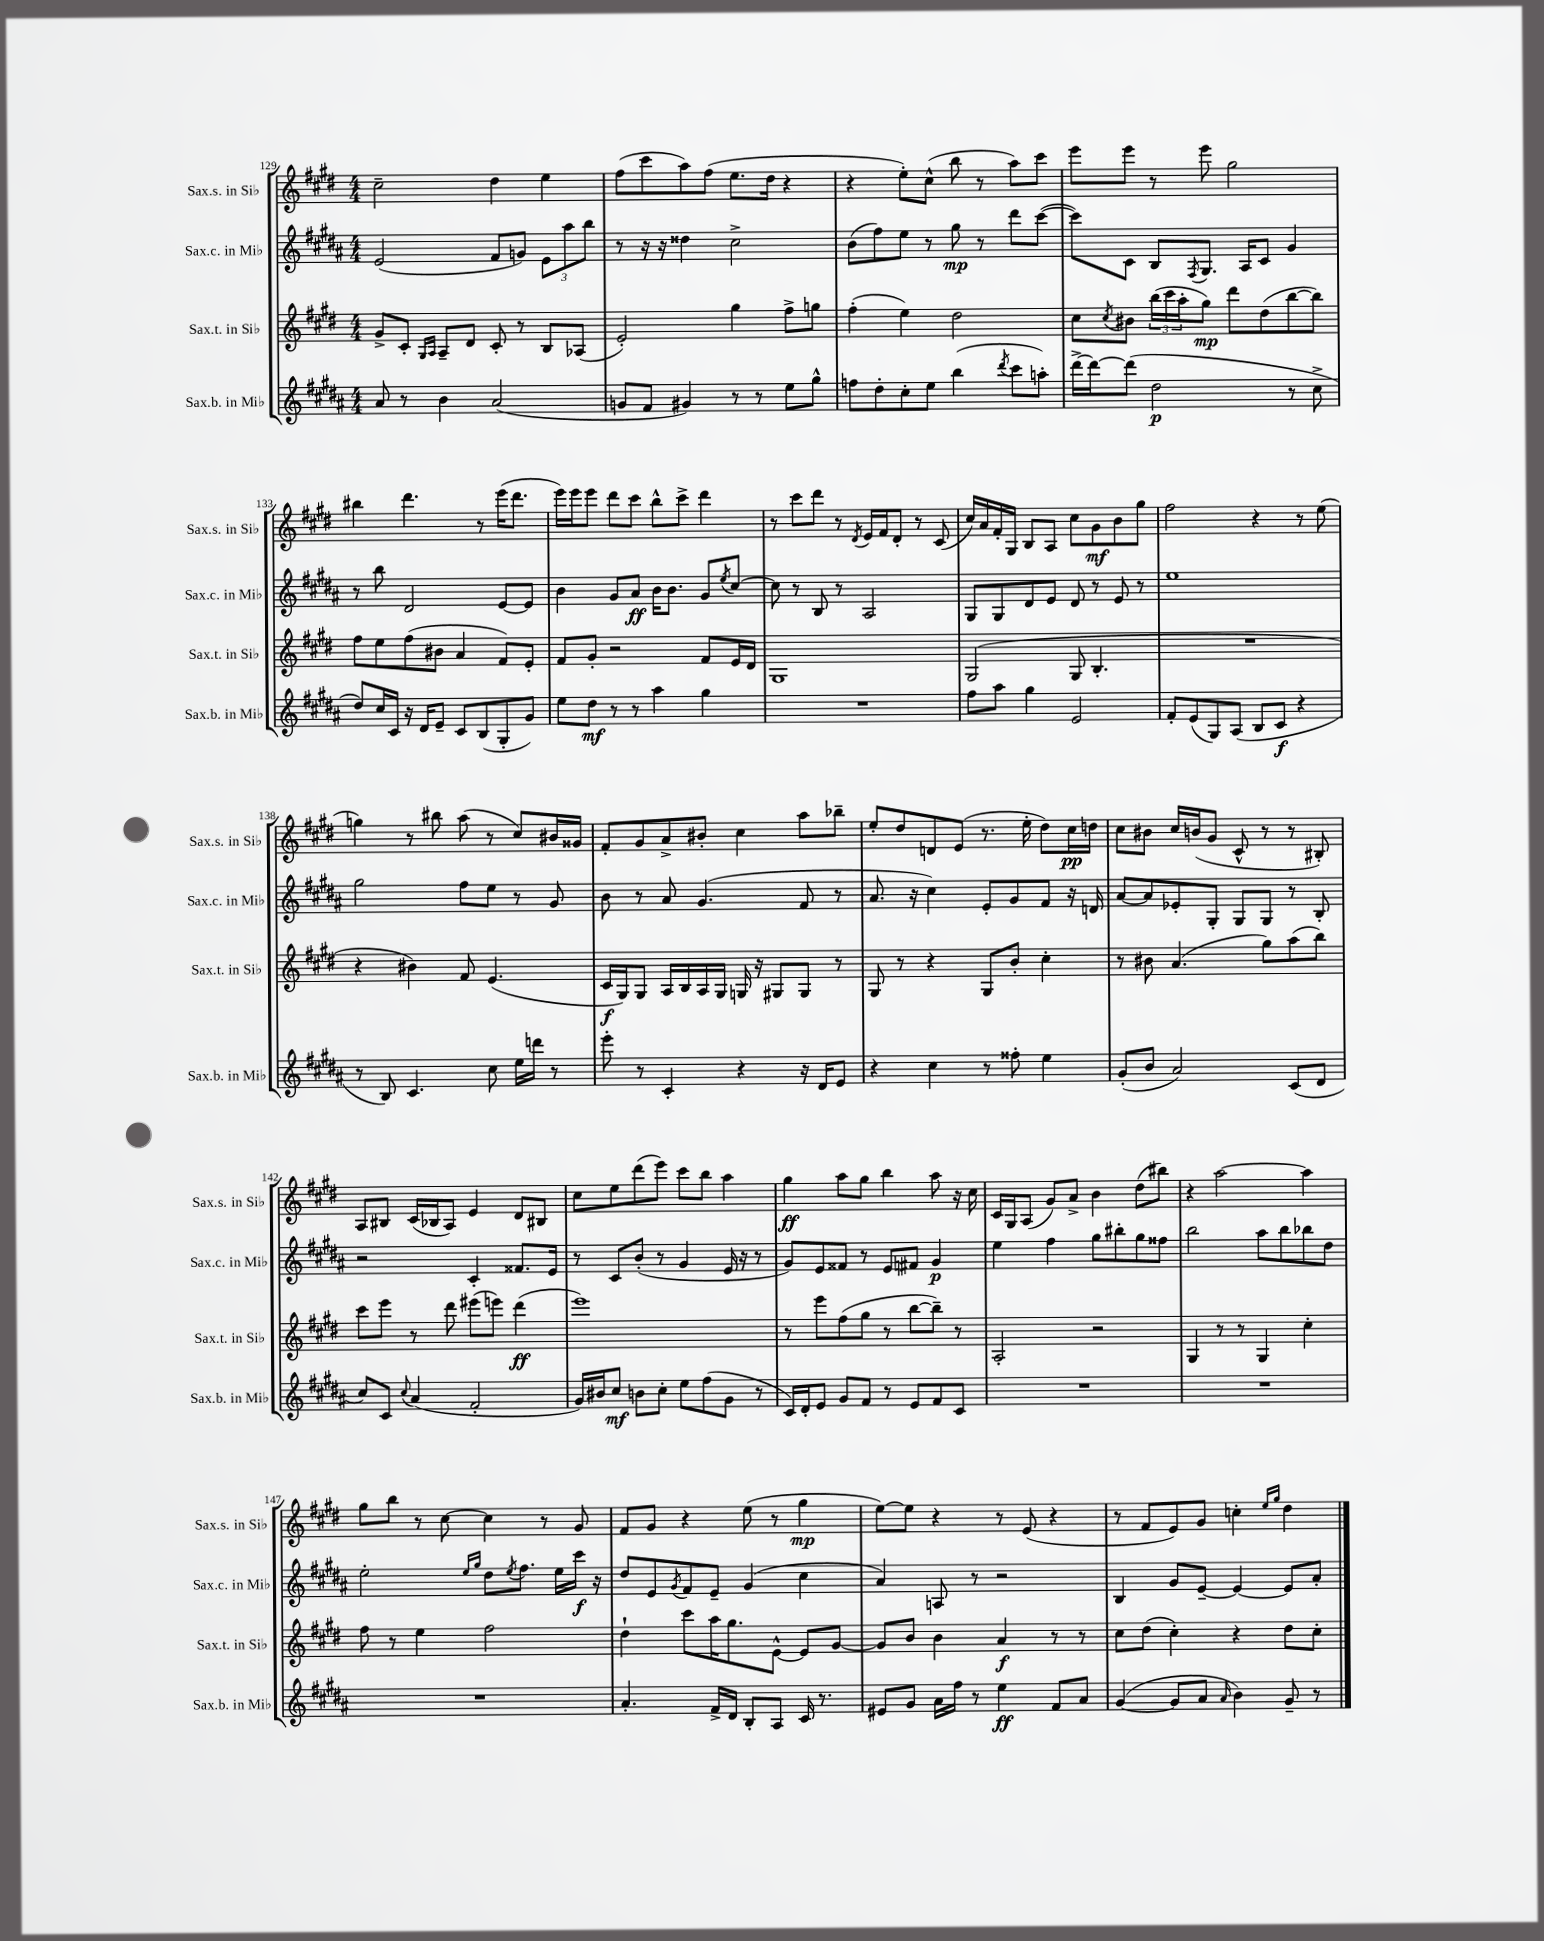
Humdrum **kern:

**kern	**kern	**kern	**kern
*staff4	*staff3	*staff2	*staff1
*clefG2	*clefG2	*clefG2	*clefG2
*k[f#c#g#d#a#]	*k[f#c#g#d#]	*k[f#c#g#d#a#]	*k[f#c#g#d#]
*M4/4	*M4/4	*M4/4	*M4/4
8a#	8g#^	(2e	2cc#~
8r	8c#'	.	.
.	16qqG#	.	.
.	16qqA	.	.
4b	8A~	.	.
.	8d#	.	.
(2a#	8c#'	8f#	4dd#
.	8r	8g)	.
.	8B	12e	4ee
.	.	12aa#	.
.	(8A-	.	.
.	.	12bb	.
=	=	=	=
8g	2e')	8r	(8ff#
8f#	.	16r	8ccc#
.	.	16r	.
4g#)	.	4dd##	8aa)
.	.	.	(8ff#
8r	4gg#	2cc#^	8.ee
8r	.	.	.
.	.	.	16dd#
8ee	8ff#^	.	4r
8gg#^^	8gg	.	.
=	=	=	=
8ff	(4ff#'	(8b	4r
8dd#'	.	8ff#)	.
8cc#'	4ee)	8ee	8ee')
8ee	.	8r	(8cc#^^
(4bb	2dd#	8gg#	8bb
.	.	8r	8r
8qddd#	.	.	.
8ccc#	.	8ddd#	8aa)
8aa')	.	([8ccc#	8ccc#
=	=	=	=
[16ddd#^	8cc#	8ccc#])	8eee
16ddd#_	.	.	.
.	8qcc#	.	.
(8ddd#]	8b#	8c#	8eee
2dd#	(24bb	8B	8r
.	24ccc#	.	.
.	24aa'	.	.
.	.	8qF#	.
.	8gg#)	8.G#	8eee
.	8ddd#	.	2gg#
.	.	16A#	.
.	(8dd#	8c#	.
8r	[8bb	4g#	.
8cc#^	8bb])	.	.
=	=	=	=
8dd#)	8ff#	8r	4bb#
16cc#	8ee	8bb	.
16c#	.	.	.
16r	(8ff#	2d#	4.ddd#
16d#	.	.	.
8e~	8b#	.	.
8c#	4a	.	.
(8B	.	.	8r
8G#'	8f#)	[8e	(16eee
.	.	.	8.ddd#
8g#)	8e'	8e]	.
=	=	=	=
8ee	8f#	4b	16eee)
.	.	.	16eee
8dd#	8g#'	.	8eee
8r	2r	8g#	8ddd#
8r	.	8a#	8ccc#
4aa#	.	16b	8bb^^
.	.	8.b	.
.	.	.	8ccc#^
4gg#	8f#	8g#	4ddd#
.	.	8qee	.
.	16e	[8cc#	.
.	16d#	.	.
=	=	=	=
1r	1G#	8cc#]	8r
.	.	8r	8ccc#
.	.	8B	8ddd#
.	.	8r	8r
.	.	.	8qd#
.	.	2A#	16e
.	.	.	16f#
.	.	.	8d#'
.	.	.	8r
.	.	.	(8c#
=	=	=	=
8ff#	(2G#	8G#	16cc#)
.	.	.	16a
8aa#	.	8G#	16f#'
.	.	.	16G#
4gg#	.	8d#	8B
.	.	8e	8A
2e	8G#	8d#	8cc#
.	4.B'	8r	8g#
.	.	8e	8b
.	.	8r	8gg#
=	=	=	=
8f#'	1r	1ee	2ff#
(8e	.	.	.
8G#)	.	.	.
(8A#	.	.	.
8B	.	.	4r
8c#	.	.	.
4r	.	.	8r
.	.	.	(8ee
=	=	=	=
8r	4r	2gg#	4gg)
8B)	.	.	.
4.c#	4b#)	.	8r
.	.	.	8bb#
.	8f#	8ff#	(8aa
8cc#	(4.e	8ee	8r
16ee	.	8r	8cc#)
16ddd	.	.	.
8r	.	8g#	16b#
.	.	.	16g##
=	=	=	=
8eee'	16c#	8b	8f#'
.	16G#)	.	.
8r	8G#	8r	8g#
4c#'	16A	8a#	8a^
.	16B	.	.
.	16A	(4.g#	8b#'
.	16G#	.	.
4r	16G	.	4cc#
.	16r	.	.
.	8G#	.	.
16r	8G#	8f#	8aa
16d#	.	.	.
8e	8r	8r	8bb-~
=	=	=	=
4r	8G#	8.a#	8ee'
.	8r	.	8dd#
.	.	16r	.
4cc#	4r	4cc#)	8d
.	.	.	(8e
8r	8G#	8e'	8.r
8ff##'	8b'	8g#	.
.	.	.	16ee'
4ee	4cc#'	8f#	8dd#)
.	.	16r	16cc#
.	.	16d	16dd
=	=	=	=
(8g#'	8r	[8a#	8cc#
8b	8b#	8a#]	8b#
2a#)	(4.a	8e-'	16cc#
.	.	.	(16b
.	.	8G#'	8g#
.	.	8G#	8c#^^
.	8gg#)	8G#	8r
(8c#	(8aa	8r	8r
8d#	8bb)	8B'	8B#')
=	=	=	=
8cc#)	8ccc#	2r	8A
8c#	8eee	.	8B#
8qqcc#	.	.	.
(4a#	8r	.	(16c#
.	.	.	16B-
.	8ddd#	.	8A)
2f#'	(8eee#	4c#'	4e
.	8eee)	.	.
.	(4ddd#	8.f##	8d#
.	.	.	8B#
.	.	16e	.
=	=	=	=
16g#)	1eee)	8r	8cc#
16b#	.	.	.
8cc#	.	8c#	8ee
8b	.	(8b'	(8ddd#
8cc#'	.	8r	8eee)
8ee	.	4g#	8ccc#
(8ff#	.	.	8bb
8g#	.	16e	4aa
.	.	16r	.
8r	.	8r	.
=	=	=	=
16c#)	8r	8g#)	4gg#
16d#'	.	.	.
8e	8eee	8e	.
8g#	(8ff#	8f##	8aa
8f#	8gg#	8r	8gg#
8r	8r	8e	4bb
8e	[8bb	8f#	.
8f#	8bb~])	4g#	8aa
8c#	8r	.	16r
.	.	.	16cc#
=	=	=	=
1r	2A'	4ee	16c#
.	.	.	16G#
.	.	.	(8A
.	.	4ff#	8g#)
.	.	.	8a^
.	2r	8gg#	4b
.	.	8bb#'	.
.	.	8gg#	(8dd#
.	.	8ff##	8bb#)
=	=	=	=
1r	4G#	2bb	4r
.	8r	.	[2aa
.	8r	.	.
.	4G#	8aa#	.
.	.	8bb	.
.	4cc#'	8bb-	4aa]
.	.	8dd#	.
=	=	=	=
1r	8ff#	2ee'	8gg#
.	8r	.	8bb
.	4ee	.	8r
.	.	.	[8cc#
.	.	16qqee	.
.	.	16qqgg#	.
.	2ff#	8dd#	4cc#]
.	.	8qee	.
.	.	8.ff#	.
.	.	.	8r
.	.	16ee	.
.	.	16ccc#	8g#
.	.	16r	.
=	=	=	=
4.a#'	4dd#`	8dd#	8f#
.	.	8e	8g#
.	.	8qg#	.
.	8ccc#	8f#	4r
16f#^	16aa	8e~	.
16d#	8.gg#	.	.
8B'	.	(4g#	(8ee
8A#	[8e^^	.	8r
16c#	8e]	4cc#	4gg#
8.r	.	.	.
.	[8g#	.	.
=	=	=	=
8e#	8g#]	4a#)	[8ee)
8g#	8b	.	8ee]
16a#	4b	8A	4r
16ff#	.	.	.
8r	.	8r	.
4ee	4a	2r	8r
.	.	.	(8e
8f#	8r	.	4r
8a#	8r	.	.
=	=	=	=
([4g#	8cc#	4B	8r
.	(8dd#	.	8f#
8g#]	4cc#')	8g#	8e)
8a#	.	[8e~	8g#
16qqa#	.	.	.
4b)	4r	4e_	4cc'
.	.	.	16qqee
.	.	.	16qqgg#
8g#~	8dd#	8e]	4dd#
8r	8cc#'	8a#'	.
==	==	==	==
*-	*-	*-	*-
